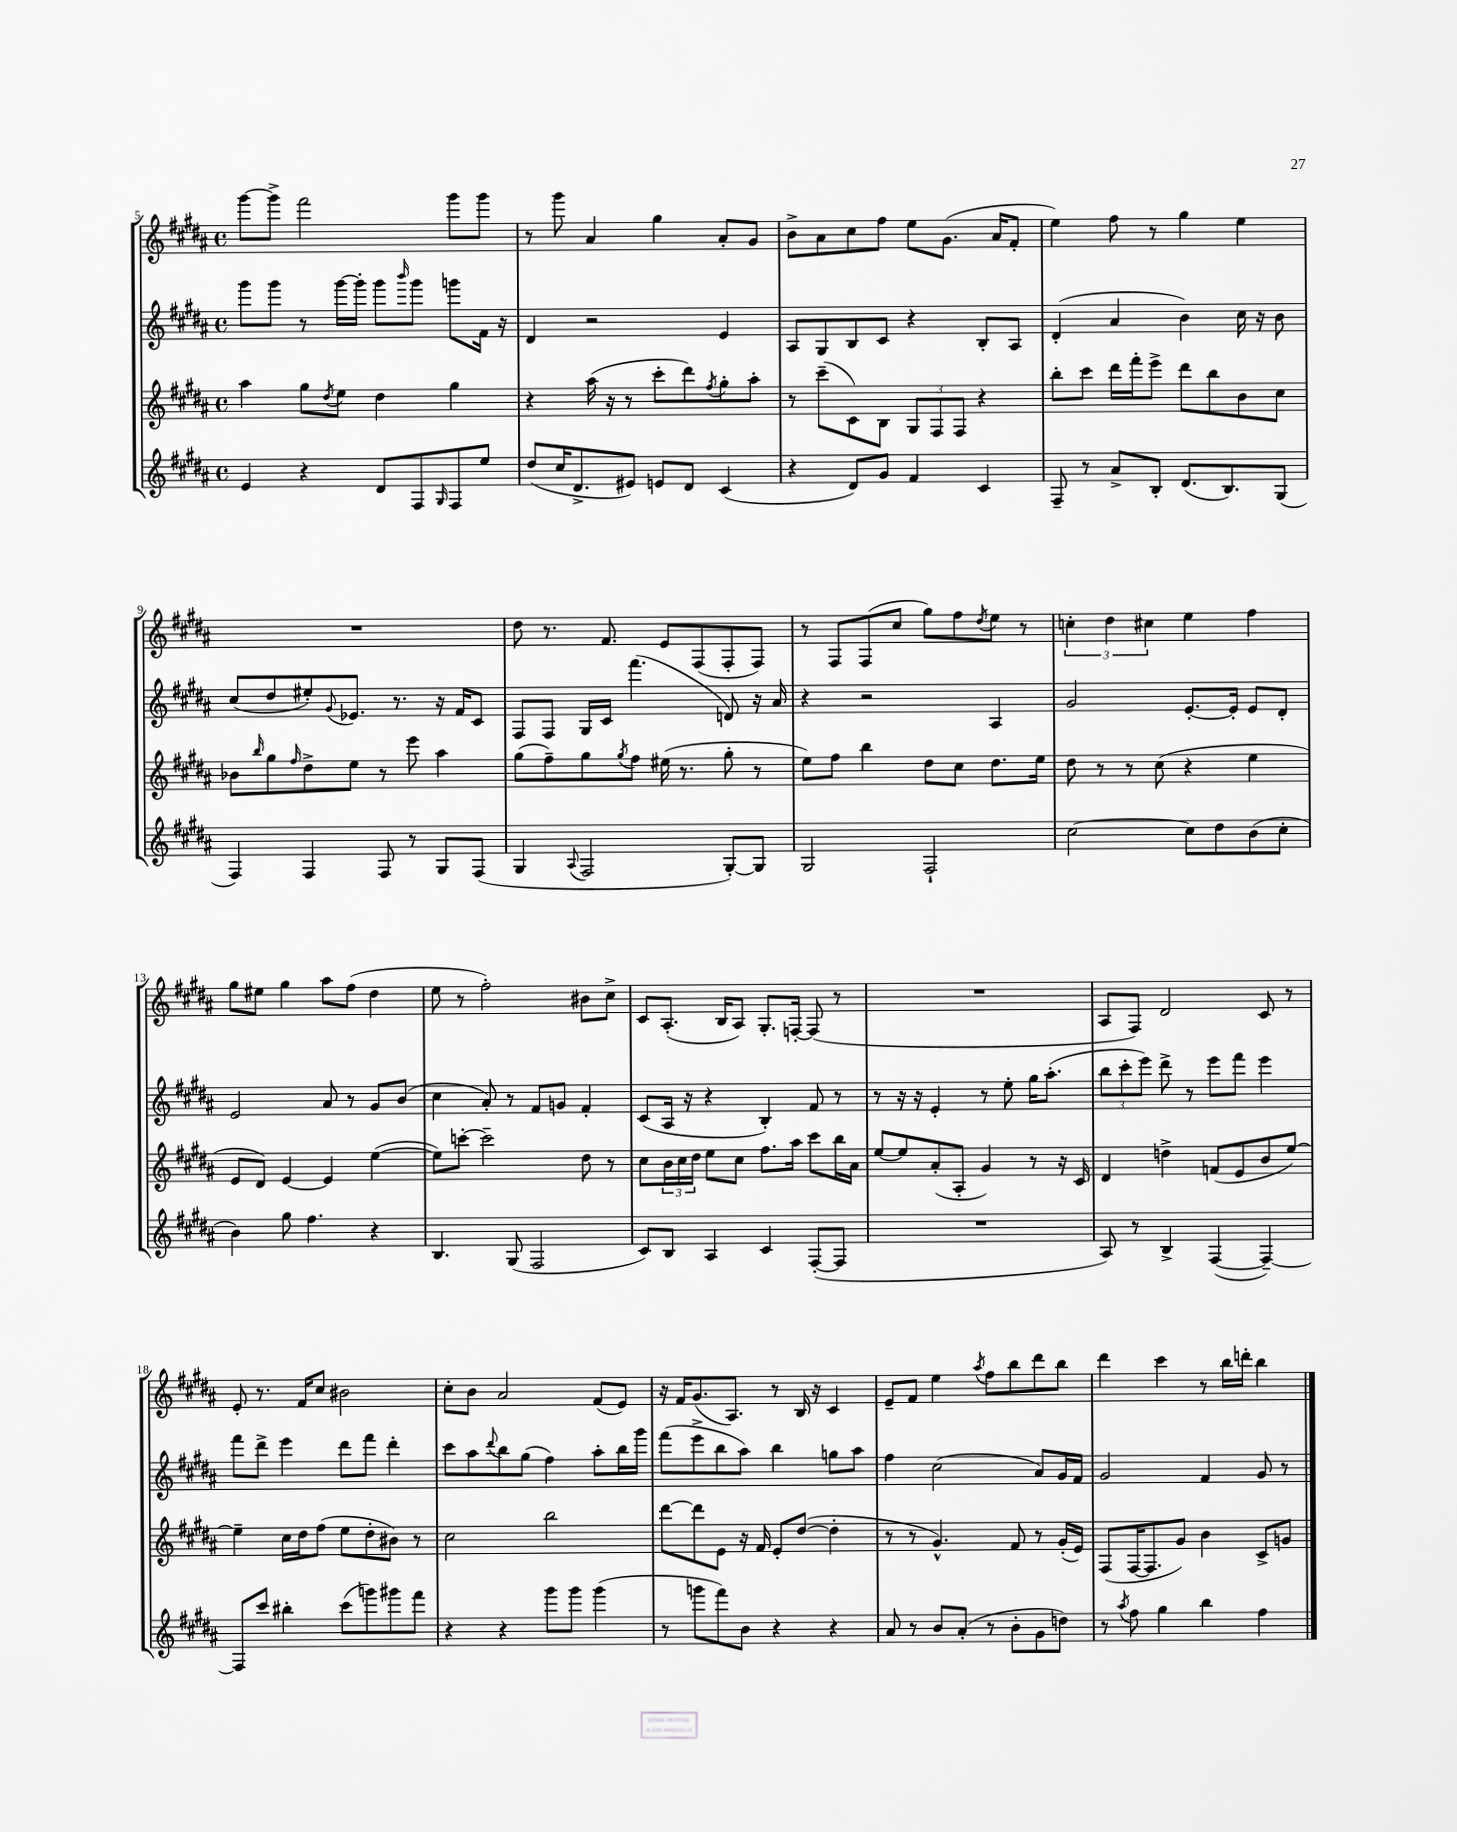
<<
\new StaffGroup <<
\new Staff = "s0" {
    \clef treble \key b \major \defaultTimeSignature \time 4/4
    gis'''8~ gis'''8-> fis'''2 gis'''8 gis'''8 |
    r8 gis'''8 ais'4 gis''4 ais'8-. gis'8 |
    b'8-> ais'8 cis''8 fis''8 e''8 gis'8.( ais'16 fis'8-. |
    e''4) fis''8 r8 gis''4 e''4 |
    R1 |
    dis''8 r8. fis'8. e'8 fis8( fis8-. fis8) |
    r8 fis8 fis8( cis''8 gis''8) fis''8 \acciaccatura { dis''8 } e''8 r8 |
    \tuplet 3/2 { c''4-. dis''4 cis''4 } e''4 fis''4 |
    gis''8 eis''8 gis''4 ais''8 fis''8( dis''4 |
    e''8 r8 fis''2-.) bis'8 cis''8-> |
    cis'8 ais8.-.( b16 ais8) gis8.-. f16~-. f8( r8 |
    R1 |
    ais8 fis8) dis'2 cis'8 r8 |
    e'8-. r8. fis'16 cis''8 bis'2 |
    cis''8-. b'8 ais'2 fis'8( e'8) |
    r16 fis'16 gis'8.( ais8.) r8 b16 r16 cis'4 |
    e'8-- fis'8 e''4 \acciaccatura { ais''8 } fis''8 b''8 dis'''8 b''8 |
    dis'''4 cis'''4 r8 b''16 d'''16-. b''4 \bar "|." |
}
\new Staff = "s1" {
    \clef treble \key b \major \defaultTimeSignature \time 4/4
    gis'''8 gis'''8 r8 gis'''16~ gis'''16-. gis'''8 \grace { b'''16 } gis'''8 g'''8 fis'16 r16 |
    dis'4 r2 e'4 |
    ais8 gis8 b8 cis'8 r4 b8-. ais8 |
    dis'4-.( ais'4 b'4) cis''16 r16 b'8 |
    cis''8( dis''8 eis''8-.) \appoggiatura { gis'8 } ees'8. r8. r16 fis'16 cis'8 |
    fis8 fis8 gis16 cis'16 fis'''4.( d'8) r16 ais'16 |
    r4 r2 ais4 |
    gis'2 e'8.~-. e'16-. e'8 dis'8-. |
    e'2 ais'8 r8 gis'8 b'8( |
    cis''4 ais'8-.) r8 fis'8 g'8 fis'4-. |
    cis'8( ais16 r16 r4 b4-.) fis'8 r8 |
    r8 r16 r16 e'4-. r8 e''8-. gis''16 ais''8.-.( |
    \tuplet 3/2 { b''8 cis'''8-. e'''8) } dis'''8-> r8 e'''8 fis'''8 e'''4 |
    fis'''8 dis'''8-> e'''4 dis'''8 fis'''8 dis'''4-. |
    cis'''8 ais''8 \appoggiatura { dis'''8 } b''8 gis''8( fis''4) ais''8-. b''16 gis'''16 |
    fis'''8( e'''8-> b''8 ais''8) b''4 g''8 ais''8 |
    fis''4 cis''2( ais'8) gis'16 fis'16 |
    gis'2 fis'4 gis'8 r8 \bar "|." |
}
\new Staff = "s2" {
    \clef treble \key b \major \defaultTimeSignature \time 4/4
    ais''4 gis''8 \acciaccatura { dis''8 } e''8 dis''4 gis''4 |
    r4 ais''16( r16 r8 cis'''8-. dis'''8) \acciaccatura { fis''8 } gis''8-. ais''8-. |
    r8 cis'''8--( cis'8) b8 \tuplet 3/2 { gis8 fis8 fis8 } r4 |
    b''8-. cis'''8 dis'''16 fis'''16-. e'''8-> dis'''8 b''8 b'8 cis''8 |
    bes'8 \grace { b''16 } gis''8 \grace { fis''16 } dis''8-> e''8 r8 e'''8 ais''4 |
    gis''8( fis''8--) gis''8 \acciaccatura { gis''8 } fis''8 eis''16( r8. gis''8-. r8 |
    e''8) fis''8 b''4 dis''8 cis''8 dis''8. e''16 |
    dis''8 r8 r8 cis''8( r4 e''4 |
    e'8 dis'8) e'4~ e'4 e''4~( |
    e''8) c'''8~-. c'''2-- dis''8 r8 |
    cis''8 \tuplet 3/2 { b'16 cis''16 dis''16 } e''8 cis''8 fis''8. ais''16 cis'''8 b''16 ais'16 |
    e''8~ e''8 ais'8-.( ais8-. gis'4) r8 r16 cis'16 |
    dis'4 d''4-> f'8( e'8 b'8 e''8~) |
    e''4-- cis''16 dis''16 fis''8( e''8 dis''8-. bis'8) r8 |
    cis''2 b''2 |
    dis'''8~ dis'''8 e'8 r16 fis'16 e'8-. dis''8~( dis''4-. |
    r8 r8 gis'4.-^) fis'8 r8 gis'16-.( e'16) |
    fis8( fis16~ fis8. gis'8) b'4 cis'8-> g'8 \bar "|." |
}
\new Staff = "s3" {
    \clef treble \key b \major \defaultTimeSignature \time 4/4
    e'4 r4 dis'8 fis8 \grace { gis16 } fis8 e''8 |
    dis''8( cis''16 dis'8.-> eis'8) e'8 dis'8 cis'4( |
    r4 dis'8) gis'8 fis'4 cis'4 |
    fis8-- r8 ais'8-> b8-. dis'8.( b8.) gis8( |
    fis4) fis4 fis8 r8 gis8 fis8( |
    gis4 \appoggiatura { ais8 } fis2 gis8~-.) gis8 |
    gis2 fis2-! |
    cis''2~ cis''8 dis''8 b'8( cis''8-. |
    b'4) gis''8 fis''4. r4 |
    b4. gis8( fis2 |
    cis'8) b8 ais4 cis'4 fis8~-.( fis8 |
    R1 |
    ais8) r8 b4-> fis4~( fis4~--) |
    fis8 cis'''8 bis''4-. cis'''8( g'''8) gis'''8 fis'''8 |
    r4 r4 gis'''8 gis'''8 gis'''4( |
    r8 g'''8 fis'''8) b'8 r4 r4 |
    ais'8 r8 b'8 ais'8-.( r8 b'8-. gis'8 d''8) |
    r8 \acciaccatura { ais''8 } fis''8 gis''4 b''4 fis''4 \bar "|." |
}
>>
>>
\layout { \context { \Score currentBarNumber = #5 } }
